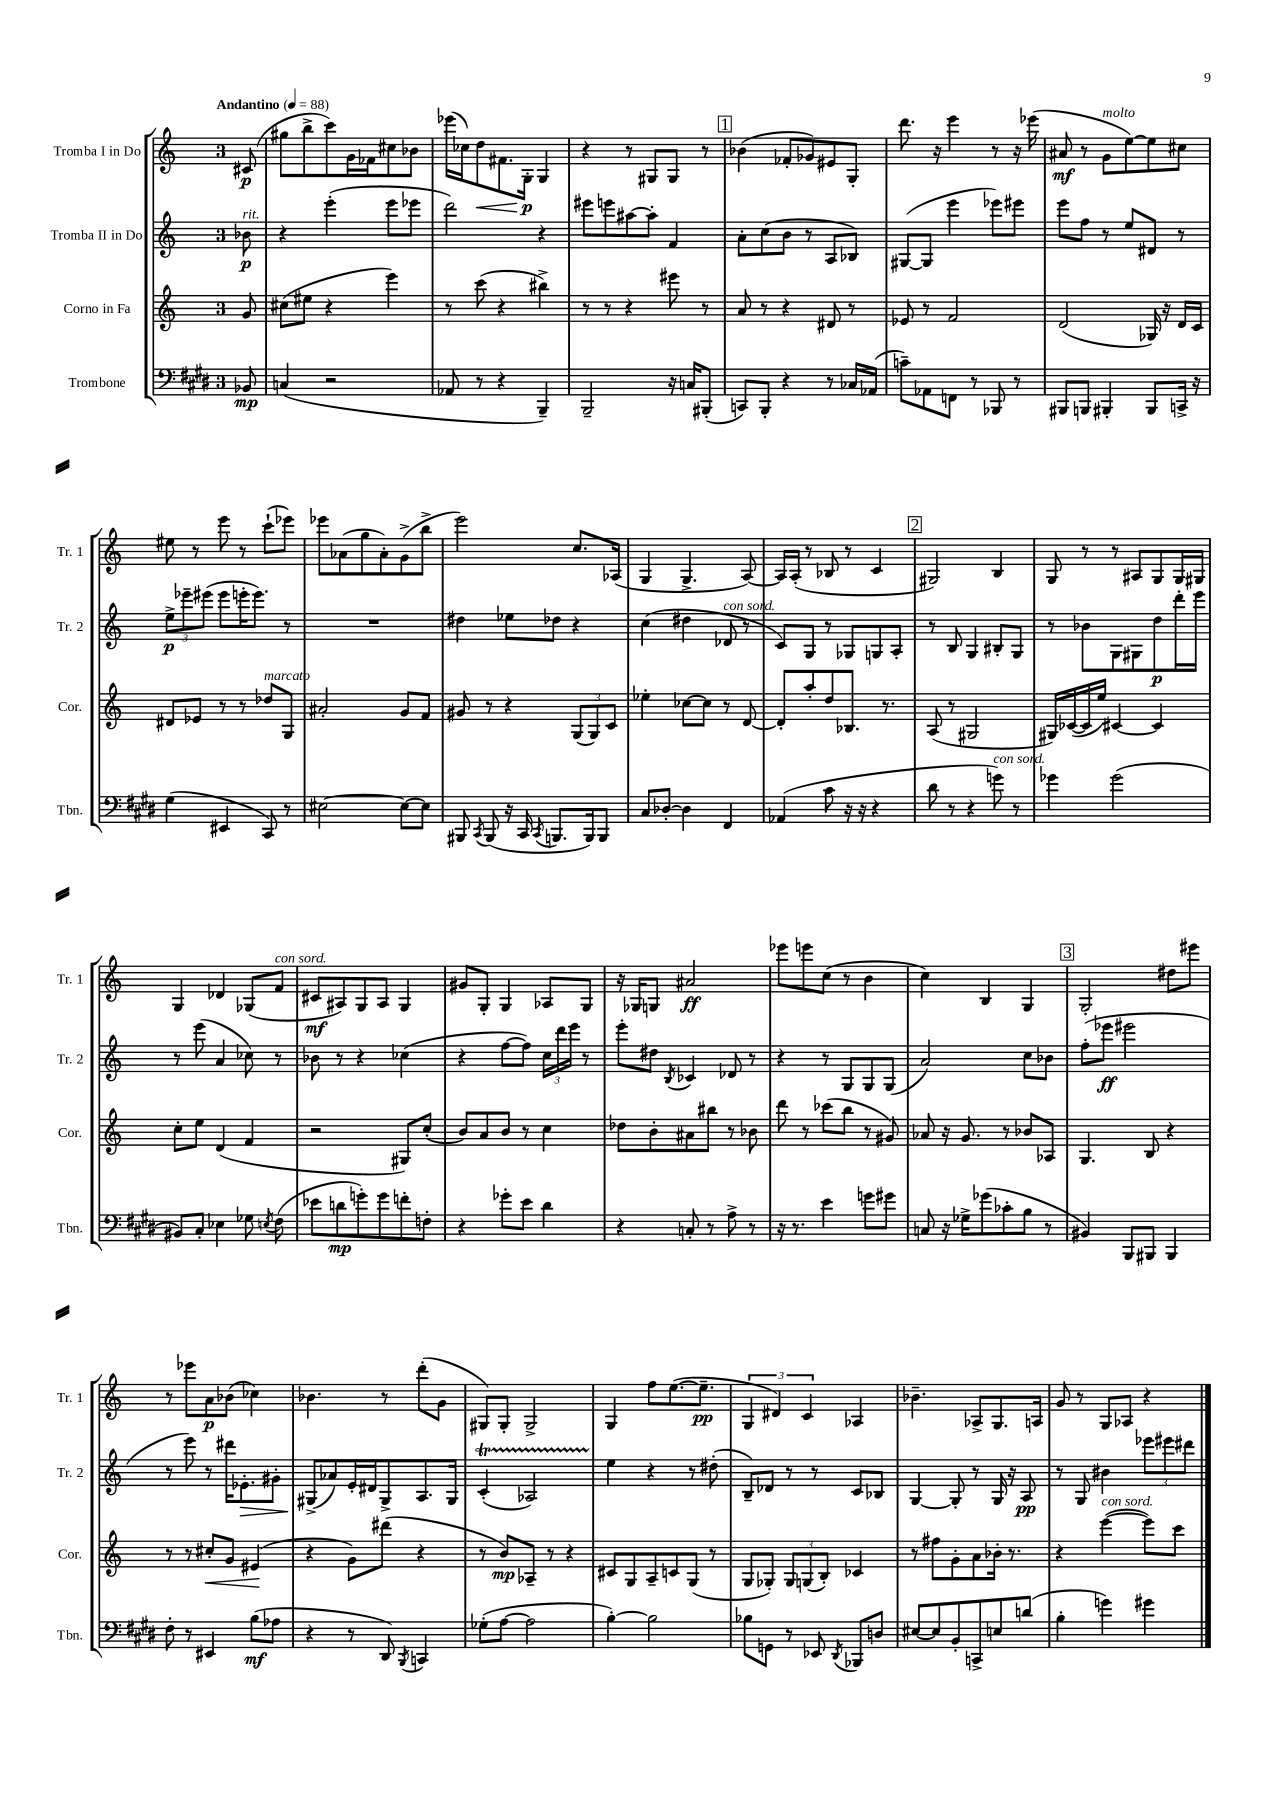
<<
\new StaffGroup <<
\new Staff = "s0" \with { instrumentName = "Tromba I in Do" shortInstrumentName = "Tr. 1" } {
    \clef treble \key c \major \once \override Staff.TimeSignature.style = #'single-digit \time 3/4 \partial 8 \tempo "Andantino" 4 = 88
    \autoBeamOff cis'8\p( |
    gis''8[ b''8-> c'''8) g'16 fes'16 cis''8 bes'8] |
    ees'''16[( ces''16) d''8\< fis'8. g16]-.\p\! g4 |
    r4 r8 gis8[ gis8] r8 |
    \mark \markup { \box "1" } bes'4( fes'8[-. ges'8) eis'8 g8]-. |
    d'''8. r16 e'''4 r8 r16 ees'''16( |
    ais'8\mf r8 g'8[^\markup { \italic "molto" } e''8~) e''8 cis''8] |
    eis''8 r8 e'''8 r8 c'''8[-!( ees'''8]) |
    ees'''8[ aes'8( g''8 aes'8-.) g'8->( b''8]-> |
    e'''2) c''8.[ aes16]( |
    g4 g4.-> a8~) |
    a16[ a16]-.( r8 bes8 r8 c'4 |
    \mark \markup { \box "2" } gis2) b4 |
    g8 r8 r8 ais8[ g8 g16 gis16] |
    g4 des'4 ges8[( f'8]^\markup { \italic "con sord." } |
    cis'8[\mf ais8) g8 ais8] g4 |
    gis'8[ g8]-. g4 aes8[ g8] |
    r16 ges16[ g8] ais'2\ff |
    ees'''8[ e'''8 c''8]( r8 b'4 |
    c''4) b4 g4 |
    \mark \markup { \box "3" } g2-. dis''8[ eis'''8] |
    r8 ees'''8[ a'8\p bes'8]( ces''4) |
    bes'4. r8 d'''8[-.( g'8] |
    gis8[) gis8]-. gis2-> |
    g4 f''8[ e''8.~( e''8.]--\pp |
    \tuplet 3/2 { g4 dis'4) c'4 } aes4 |
    bes'4.-- aes8[-> g8. a16] |
    g'8 r8 g8[ aes8] r4 \bar "|." |
}
\new Staff = "s1" \with { instrumentName = "Tromba II in Do" shortInstrumentName = "Tr. 2" } {
    \clef treble \key c \major \once \override Staff.TimeSignature.style = #'single-digit \time 3/4 \partial 8
    \autoBeamOff bes'8\p^\markup { \italic "rit." } |
    r4 e'''4-.( e'''8[ ees'''8] |
    d'''2) r4 |
    eis'''8[ e'''8 ais''8~ ais''8]-. f'4 |
    \mark \markup { \box "1" } a'8[-. c''8( b'8] r8 a8[ bes8]) |
    gis8[~( gis8] e'''4 ees'''8[) eis'''8] |
    e'''8[ f''8] r8 e''8[ dis'8] r8 |
    \tuplet 3/2 { e''8[->\p ees'''8-- eis'''8]( } eis'''8[ e'''16-. e'''8.]) r8 |
    R2. |
    dis''4 ees''8[ des''8] r4 |
    c''4( dis''4 des'8^\markup { \italic "con sord." } r8 |
    c'8[) g8] r8 ges8[ g8 a8]-. |
    \mark \markup { \box "2" } r8 b8 g4 bis8[-. g8] |
    r8 bes'8[ g8 gis8 d''8\p d'''16-. e'''16] |
    r8 e'''8( a'4 ces''8) r8 |
    bes'8 r8 r4 ces''4( |
    r4 f''8[~ f''8]) \tuplet 3/2 { c''16[ d'''16 e'''16] } r8 |
    e'''8[-. dis''8] \acciaccatura { b8 } ces'4 des'8 r8 |
    r4 r8 g8[ g8 g8]( |
    a'2) c''8[ bes'8] |
    \mark \markup { \box "3" } f''8[-.( ees'''8]\ff eis'''2 |
    r8 e'''8) r8 dis'''16[ ees'8.-.\> gis'8]-. |
    gis8[->\!( aes'8) e'16-. dis'16 gis8-> a8. gis16] |
    c'4-.\startTrillSpan( aes2) |
    e''4\stopTrillSpan r4 r8 dis''8-.( |
    b8[--) des'8] r8 r8 c'8[ bes8] |
    g4~ g8-. r8 g16 r16 a8\pp |
    r8 g8 bis'4 \tuplet 3/2 { ees'''8[ eis'''8 dis'''8] } \bar "|." |
}
\new Staff = "s2" \with { instrumentName = "Corno in Fa" shortInstrumentName = "Cor." } {
    \clef treble \key c \major \once \override Staff.TimeSignature.style = #'single-digit \time 3/4 \partial 8
    \autoBeamOff g'8 |
    cis''8[( eis''8] r4 e'''4) |
    r8 c'''8( r4 bis''4->) |
    r8 r8 r4 eis'''8 r8 |
    \mark \markup { \box "1" } a'8 r8 r4 dis'8 r8 |
    ees'8 r8 f'2 |
    d'2( ges16) r16 d'16[ c'16] |
    dis'8[ ees'8] r8 r8 des''8[^\markup { \italic "marcato" } g8] |
    ais'2-. g'8[ f'8] |
    gis'8 r8 r4 \tuplet 3/2 { g8[( g8) c'8] } |
    ees''4-. ces''8[~ ces''8] r8 d'8~ |
    d'8[-. a''8-. d''8 bes8.] r8. |
    \mark \markup { \box "2" } a8( r8 gis2 |
    gis16[) ces'16~( ces'16 e''16]) cis'4~ cis'4 |
    c''8[-. e''8] d'4( f'4 |
    r2 gis8[) c''8]-.( |
    b'8[) a'8 b'8] r8 c''4 |
    des''8[ b'8-. ais'8 bis''8] r8 bes'8 |
    d'''8 r8 ces'''8[( b''8] r8 gis'8) |
    aes'8 r16 g'8. r8 bes'8[ aes8] |
    \mark \markup { \box "3" } g4. b8 r4 |
    r8 r8 cis''8[-.\< g'8] eis'4\!( |
    r4 g'8[) dis'''8]( r4 |
    r8 b'8[\mp) aes8]-- r8 r4 |
    cis'8[ g8 a8-- c'8 g8]( r8 |
    g8[ ges8]-.) \tuplet 3/2 { ges8[ g8( b8]-.) } ces'4 |
    r8 fis''8[ g'8-. a'8 bes'16]-. r8. |
    r4 e'''4~^\markup { \italic "con sord." }( e'''8[) c'''8] \bar "|." |
}
\new Staff = "s3" \with { instrumentName = "Trombone" shortInstrumentName = "Tbn." } {
    \clef bass \key e \major \once \override Staff.TimeSignature.style = #'single-digit \time 3/4 \partial 8
    \autoBeamOff bes,8\mp |
    c4( r2 |
    aes,8 r8 r4 b,,4--) |
    b,,2-- r16 c16[ bis,,8]-.( |
    \mark \markup { \box "1" } c,8[) b,,8]-. r4 r8 ces16[ aes,16]( |
    c'8[--) aes,8 f,8] r8 bes,,8 r8 |
    bis,,8[ b,,8] bis,,4-. bis,,8[ c,16]-> r16 |
    gis4( eis,4 cis,8) r8 |
    eis2~ eis8[~ eis8] |
    bis,,8 \acciaccatura { cis,8 } bis,,8( r16 cis,16 \acciaccatura { cis,8 } b,,8.[ b,,16) b,,8] |
    cis8[ des8]~-. des4 fis,4 |
    aes,4( cis'8 r16 r16 r4 |
    \mark \markup { \box "2" } dis'8 r8 r4 g'8^\markup { \italic "con sord." }) r8 |
    ges'4 ges'2( |
    bis,8[) cis8]-. ees4 ges8 \acciaccatura { e8 } fis8( |
    ees'8[ d'8\mp g'8-.) g'8 f'8-. f8]-. |
    r4 ges'8[-. e'8] dis'4 |
    r4 c8-. r8 a8-> r8 |
    r16 r8. e'4 g'8[ gis'8] |
    c8 r16 ges16[-> ges'8( ces'8-. b8] r8 |
    \mark \markup { \box "3" } bis,4) b,,8[ bis,,8] bis,,4 |
    fis8-. r8 eis,4 b8[\mf( aes8] |
    r4 r8 dis,8) \acciaccatura { b,,8 } c,4 |
    ges8[-.( a8]~ a2 |
    b4~-.) b2 |
    bes8[ g,8] r8 ees,8 \acciaccatura { dis,8 } bes,,8[ d8] |
    eis8[~ eis8 b,8-. c,8-> e8 d'8]( |
    b4-. g'4) gis'4 \bar "|." |
}
>>
>>
\layout { \context { \Score \remove "Bar_number_engraver" } }
